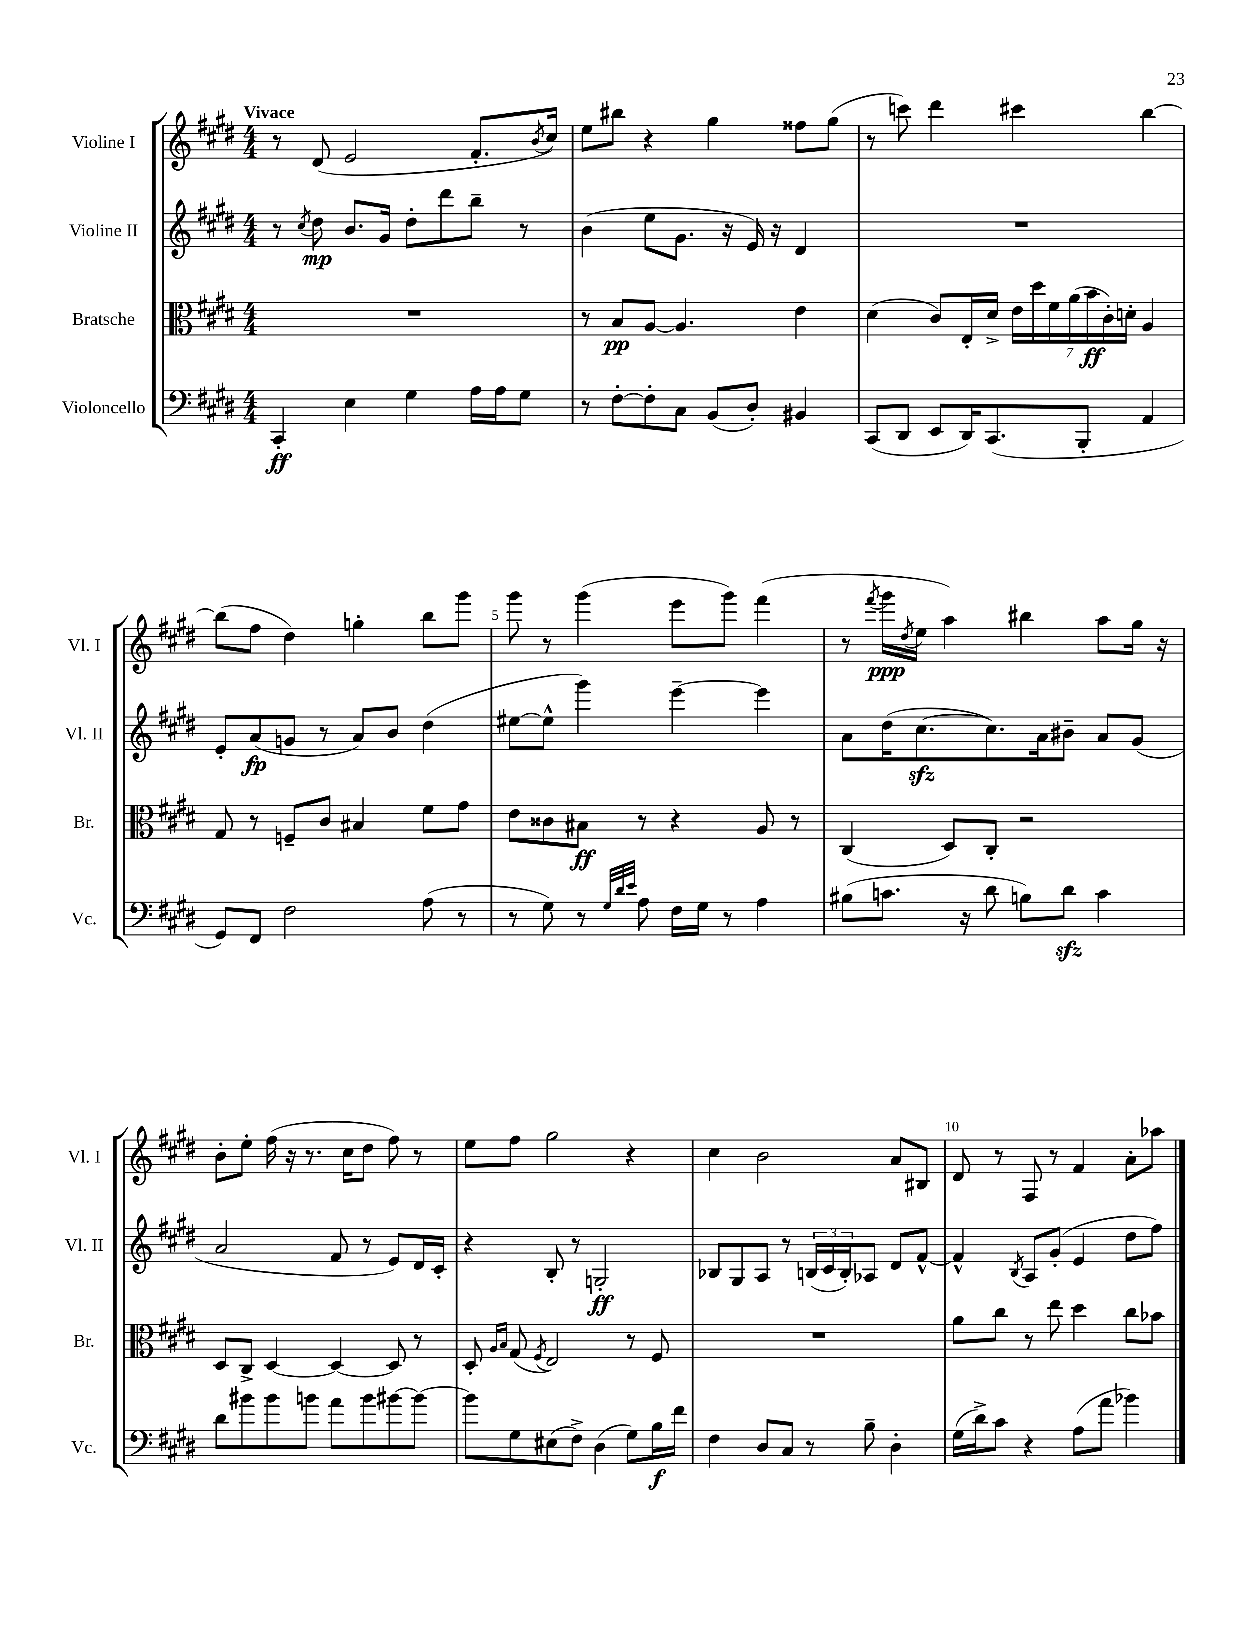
<<
\new StaffGroup <<
\new Staff = "s0" \with { instrumentName = "Violine I" shortInstrumentName = "Vl. I" } {
    \clef treble \key e \major \numericTimeSignature \time 4/4 \tempo "Vivace"
    r8 dis'8( e'2 fis'8.-. \acciaccatura { b'8 } cis''16) |
    e''8 bis''8 r4 gis''4 fisis''8 gis''8( |
    r8 c'''8) dis'''4 cis'''4 b''4~ |
    b''8( fis''8 dis''4) g''4-. b''8 gis'''8 |
    gis'''8 r8 gis'''4( e'''8 gis'''8) fis'''4( |
    r8 \acciaccatura { fis'''8 } gis'''16\ppp \acciaccatura { dis''8 } e''16 a''4) bis''4 a''8 gis''16 r16 |
    b'8-. e''8-. fis''16( r16 r8. cis''16 dis''8 fis''8) r8 |
    e''8 fis''8 gis''2 r4 |
    cis''4 b'2 a'8 bis8 |
    dis'8 r8 fis8 r8 fis'4 a'8-. aes''8 \bar "|." |
}
\new Staff = "s1" \with { instrumentName = "Violine II" shortInstrumentName = "Vl. II" } {
    \clef treble \key e \major \numericTimeSignature \time 4/4
    r8 \acciaccatura { cis''8 } dis''8\mp b'8. gis'16 dis''8-. dis'''8 b''8-- r8 |
    b'4( e''8 gis'8. r16 e'16) r16 dis'4 |
    R1 |
    e'8-. a'8\fp( g'8 r8 a'8) b'8 dis''4( |
    eis''8~ eis''8-^ gis'''4) e'''4~-- e'''4 |
    a'8 dis''16( cis''8.~\sfz cis''8.) a'16 bis'8-- a'8 gis'8( |
    a'2 fis'8 r8 e'8) dis'16 cis'16-. |
    r4 b8-. r8 g2-.\ff |
    bes8 gis8 a8 r8 \tuplet 3/2 { b16( cis'16 b16-.) } aes8 dis'8 fis'8~-^ |
    fis'4-^ \acciaccatura { b8 } a8 gis'8-.( e'4 dis''8 fis''8) \bar "|." |
}
\new Staff = "s2" \with { instrumentName = "Bratsche" shortInstrumentName = "Br." } {
    \clef alto \key e \major \numericTimeSignature \time 4/4
    R1 |
    r8 b8\pp a8~ a4. e'4 |
    dis'4( cis'8) e16-. dis'16-> \tuplet 7/4 { e'16 dis''16 fis'16 a'16( b'16\ff cis'16-.) d'16-. } a4 |
    gis8 r8 f8-- cis'8 bis4 fis'8 gis'8 |
    e'8 cisis'8 bis8\ff r8 r4 a8 r8 |
    cis4( dis8) cis8-. r2 |
    dis8 cis8-> dis4~ dis4~ dis8 r8 |
    dis8-. \grace { a16 b16 } gis8( \acciaccatura { fis8 } e2) r8 fis8 |
    R1 |
    a'8 cis''8 r8 e''8 dis''4 cis''8 bes'8 \bar "|." |
}
\new Staff = "s3" \with { instrumentName = "Violoncello" shortInstrumentName = "Vc." } {
    \clef bass \key e \major \numericTimeSignature \time 4/4
    cis,4-.\ff e4 gis4 a16 a16 gis8 |
    r8 fis8~-. fis8-. cis8 b,8( dis8-.) bis,4 |
    cis,8( dis,8 e,8 dis,16) cis,8.( b,,8-. a,4 |
    gis,8) fis,8 fis2 a8( r8 |
    r8 gis8) r8 \grace { gis32 dis'32 e'32 } a8 fis16 gis16 r8 a4 |
    bis8( c'8. r16 dis'8 b8) dis'8\sfz c'4 |
    dis'8 bis'8 bis'8 b'8 a'8 b'8 bis'8~ bis'8~ |
    bis'8 gis8 eis8( fis8->) dis4( gis8) b16\f fis'16 |
    fis4 dis8 cis8 r8 b8-- dis4-. |
    gis16( dis'16->) cis'8 r4 a8( a'8 bes'4) \bar "|." |
}
>>
>>
\layout { \context { \Score \override BarNumber.break-visibility = ##(#f #t #t) barNumberVisibility = #(every-nth-bar-number-visible 5) } }
